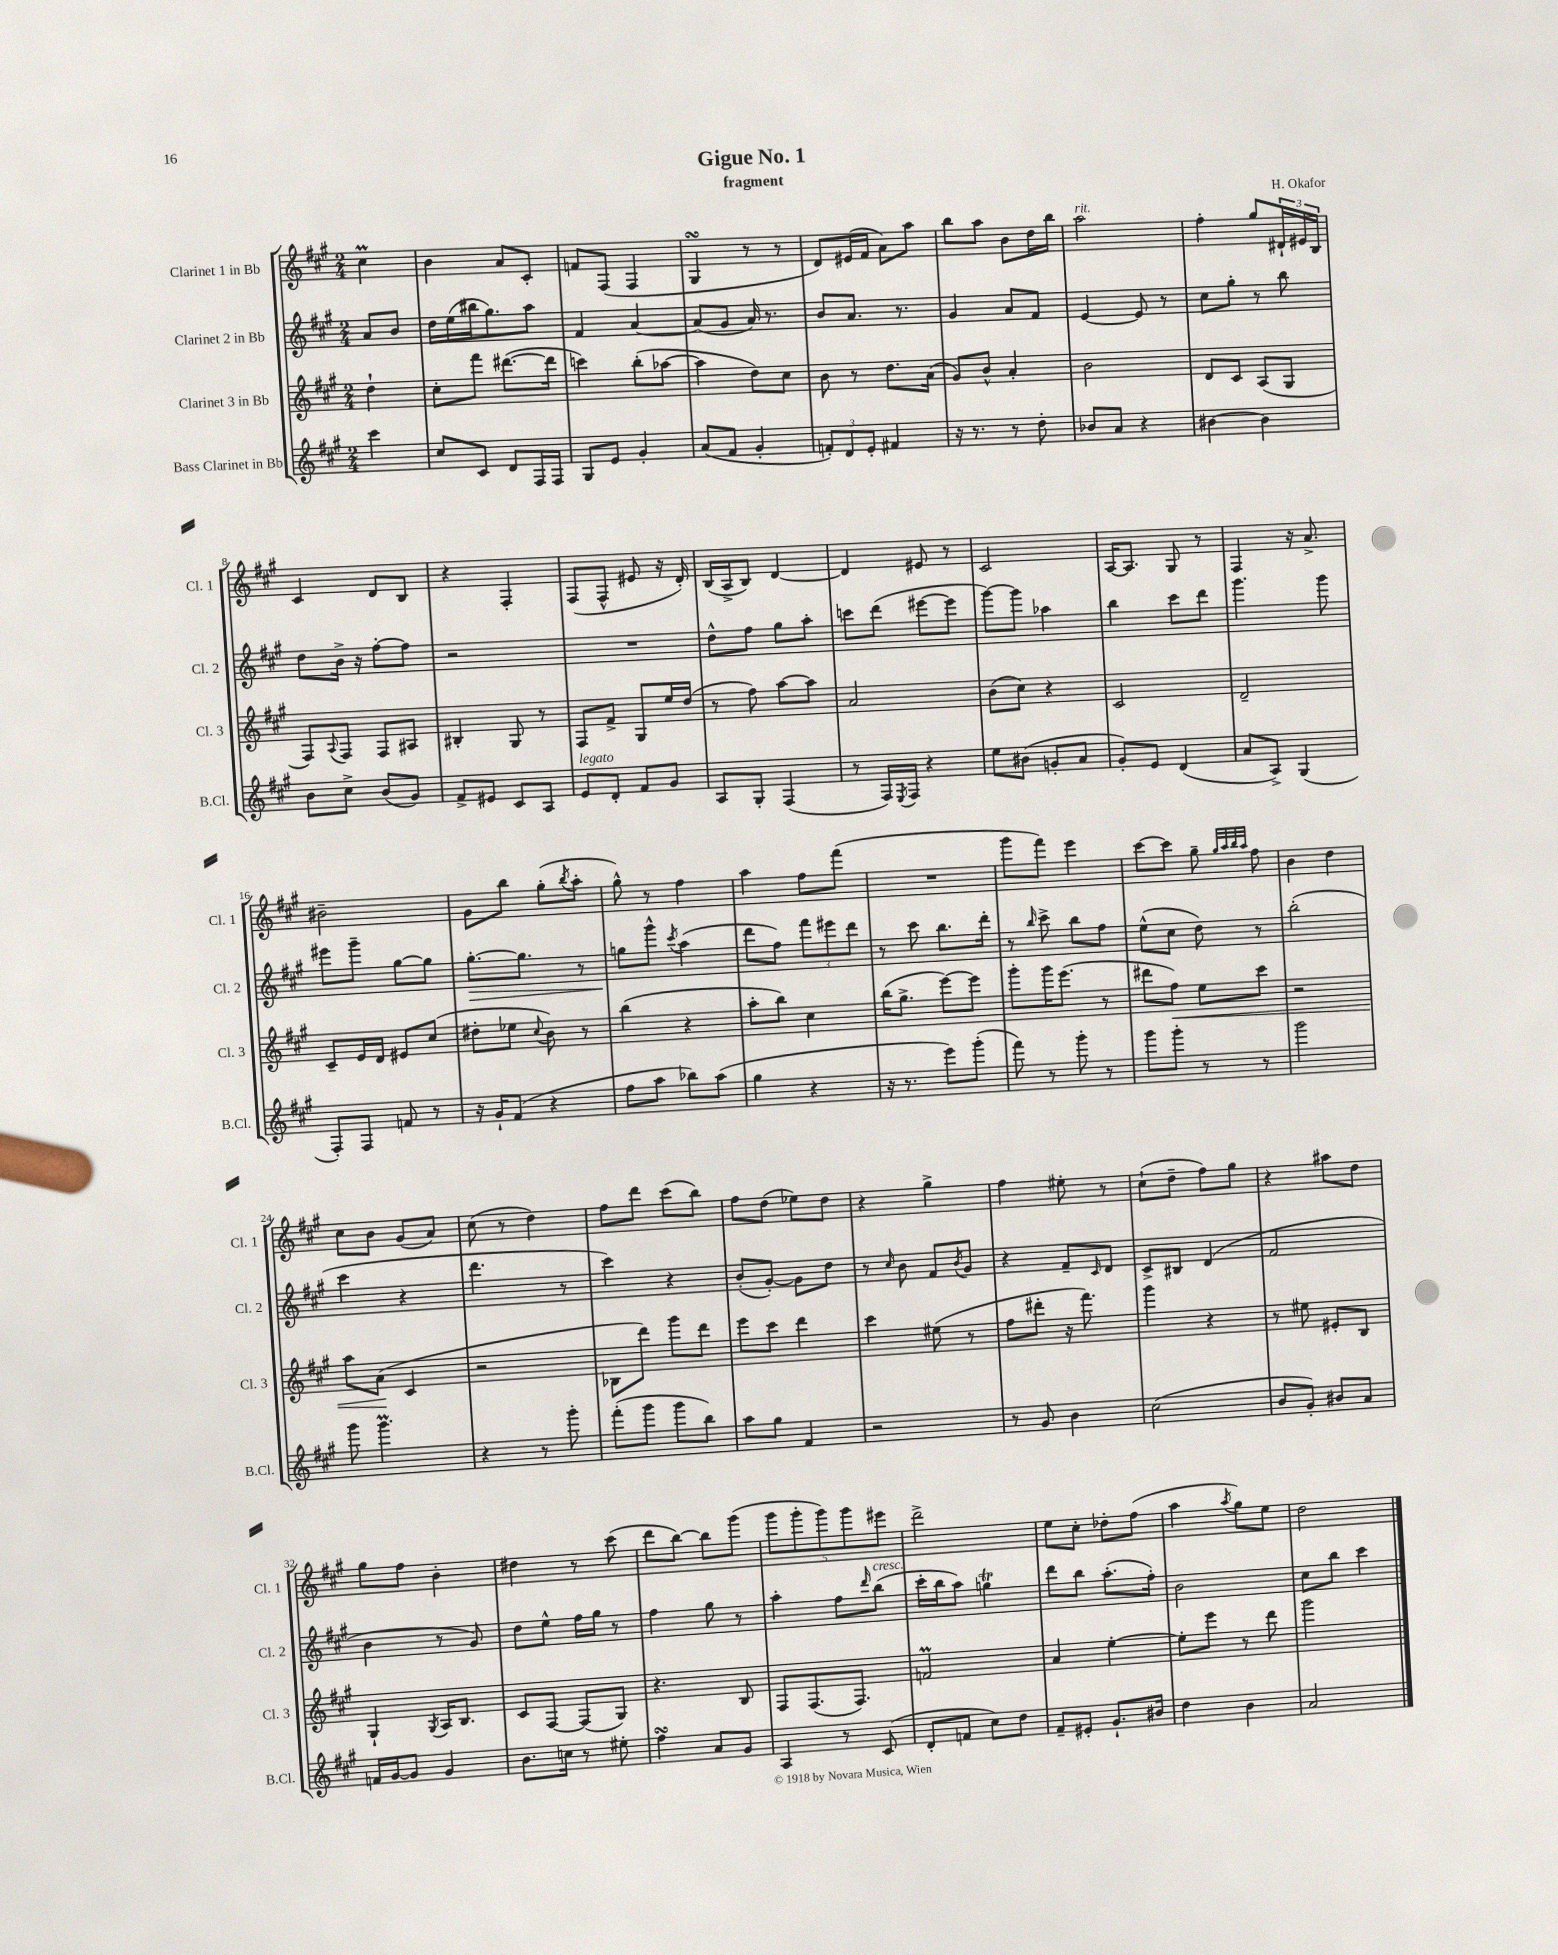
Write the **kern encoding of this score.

**kern	**kern	**kern	**kern
*staff4	*staff3	*staff2	*staff1
*clefG2	*clefG2	*clefG2	*clefG2
*k[f#c#g#]	*k[f#c#g#]	*k[f#c#g#]	*k[f#c#g#]
*M2/4	*M2/4	*M2/4	*M2/4
4ccc#	4dd`	8a	4cc#
.	.	8b	.
=	=	=	=
8cc#	8cc#'	16dd	4b
.	.	(16ee	.
8c#	8fff#	16bb#	.
.	.	8.gg#)	.
8d	([8.ddd#	.	8a
16F#	.	8aa	8c#'
16F#	16ddd#]	.	.
=	=	=	=
8G#	4ccc)	4f#	8f
8e	.	.	(8F#
4g#'	(8bb'	[4a	4F#
.	[8aa-	.	.
=	=	=	=
(8a	4aa-]	(8a]	4G#
8f#	.	8g#	.
4g#'	8dd)	16a)	8r
.	.	8.r	.
.	8cc#	.	8r
=	=	=	=
12f')	8b	8b	8d)
12d	.	.	.
.	8r	8.a	(16e#
12e'	.	.	.
.	.	.	16f#
4f#	8.dd	.	8a)
.	.	8.r	.
.	.	.	8aa
.	(16a	.	.
=	=	=	=
16r	8g#)	4g#	8bb
8.r	.	.	.
.	8b^^	.	8aa
8r	4a'	8a	8b
8dd'	.	8f#	16dd
.	.	.	16bb
=	=	=	=
8b-	2b	[4e	2aa
8a	.	.	.
4r	.	8e]	.
.	.	8r	.
=	=	=	=
[4b#	8d	8cc#	4ff#'
.	8c#	8gg#'	.
4b#]	(8A	8r	8gg#
.	8G#	8bb	24d#`
.	.	.	24e#
.	.	.	24B
=	=	=	=
8b	8F#)	8dd	4c#
.	8qqA	.	.
8cc#^	8F#	16b^	.
.	.	16r	.
(8b	8F#	[8ff#'	8d
8g#)	8A#	8ff#]	8B
=	=	=	=
8f#^	4B#'	2r	4r
8e#	.	.	.
8c#	8G#	.	4F#'
8A	8r	.	.
=	=	=	=
8e	8F#	2r	(8F#
8d'	8f#^	.	8F#^^
8f#	8G#	.	8e#
8g#	16ee	.	16r
.	(16dd	.	16d')
=	=	=	=
8A	8r	8dd^^	(16B
.	.	.	16A^
8G#'	8ff#)	8ff#	8B)
(4F#	[8aa	8gg#	[4d
.	8aa]	8aa'	.
=	=	=	=
8r	2a	8ccc	4d]
16F#)	.	(8ddd	.
8qE	.	.	.
16F#	.	.	.
4r	.	[8eee#	8e#
.	.	8eee#]	8r
=	=	=	=
8ee	(8b	[8ggg#)	2c#
(8b#	8cc#)	8ggg#]	.
8g'	4r	4aa-	.
8a	.	.	.
=	=	=	=
8g#')	2c#	4bb	[16A
.	.	.	8.A]
8e	.	.	.
(4d	.	8ccc#	8G#
.	.	8ddd	8r
=	=	=	=
8a	2d~	4.ggg#	4F#
8A^)	.	.	.
(4G#	.	.	16r
.	.	.	8.a^
.	.	8ggg#	.
=	=	=	=
8F#')	8c#~	8eee#	2b#~
8F#	16e	8ggg#~	.
.	16d	.	.
8f	8e#	[8gg#	.
8r	(8cc#	8gg#]	.
=	=	=	=
16r	8dd#'	[8.gg#'	8g#
16g#`	.	.	.
(8f#	8ee-	.	8bb
.	.	8.gg#]	.
.	8qqcc#	.	.
4r	8b)	.	(8gg#'
.	.	.	8qbb
.	8r	8r	8aa'
=	=	=	=
8ff#	(4bb	8gg	8gg#^^)
8aa	.	8ggg#^^	8r
.	.	8qccc#	.
8bb-)	4r	(4aa	4ff#
(8aa	.	.	.
=	=	=	=
4gg#	8aa'	8ddd	4aa
.	8bb)	8ff#)	.
4r	4cc#	12fff#	8ff#
.	.	12eee#	.
.	.	.	(8fff#
.	.	12ddd	.
=	=	=	=
16r	(16bb	8r	2r
8.r	8.gg#^	.	.
.	.	8ccc#	.
8eee)	[8eee)	8.bb	.
(8ggg#'	8eee]	.	.
.	.	16ddd'	.
=	=	=	=
8fff#)	8ggg#'	8r	8ggg#
.	.	16qqbb	.
8r	16ggg#	8ccc#^	8fff#)
.	(8.eee	.	.
8ggg#'	.	8bb	4eee
8r	8r	8ff#	.
=	=	=	=
8ggg#	8ddd#	(8ee^^	[8ccc#
8ggg#'	8ff#)	8cc#	8ccc#]
8r	8ee	8dd)	8gg#~
.	.	.	32qqgg#
.	.	.	32qqaa
.	.	.	32qqbb
.	.	.	32qqaa
8r	8ccc#	8r	8ff#
=	=	=	=
2ggg#	2r	(2bb'	4b
.	.	.	4dd
=	=	=	=
8ggg#	8aa	4ccc#	8cc#
4.ggg#	(8a	.	8b
.	4c#	4r	(8g#
.	.	.	8a)
=	=	=	=
4r	2r	4.ddd	(8cc#
.	.	.	8r
8r	.	.	4dd)
8ggg#'	.	8r	.
=	=	=	=
(8fff#'	8B-	4ccc#)	8ff#
8ggg#	8ddd)	.	8ddd
8ggg#	8ggg#	4r	(8ccc#
8bb)	8ddd	.	8bb)
=	=	=	=
8aa	8eee	(8b'	8ff#
8gg#	8ccc#	[8g#')	(8dd
4f#	4ddd	8g#]	8ee-)
.	.	8dd	8dd
=	=	=	=
2r	4ccc#	8r	4r
.	.	16qqcc#	.
.	.	8b	.
.	(8ee#	8f#	4gg#^
.	.	8qb	.
.	8r	8g#	.
=	=	=	=
8r	8ff#	4r	4ff#
8g#	8ddd#'	.	.
4b	16r	8f#~	8ee#'
.	8.fff#)	.	.
.	.	16qqc#	.
.	.	8d	8r
=	=	=	=
(2cc#	4ggg#	8c#^	(8cc#`
.	.	8B#	8dd~
.	4r	(4d	8ff#)
.	.	.	8gg#
=	=	=	=
8b	8r	2f#	4r
8g#')	8ee#	.	.
8b#	8e#'	.	8aa#
8a	8B	.	8dd
=	=	=	=
16f	4G#`	4b	8gg#
[16g#	.	.	.
8g#]	.	.	8ff#
.	8qG#	.	.
4g#	16A	8r	4b'
.	8.B	.	.
.	.	8g#)	.
=	=	=	=
8.b	8c#	8dd	4dd#
.	[8F#	8ee^^	.
16cc	.	.	.
8r	(8F#]	16ff#	8r
.	.	16gg#	.
8ee#'	8G#)	8r	(8ccc#
=	=	=	=
4ff#	4.r	4ff#	8ddd
.	.	.	[8bb)
8a	.	8gg#	8bb]
8g#	8B	8r	(8ggg#
=	=	=	=
4A	8F#	4aa'	10ggg#
.	.	.	10ggg#'
.	(8.F#	.	.
.	.	.	10ggg#)
8r	.	8ff#	.
.	.	.	10ggg#
.	8.F#)	.	.
.	.	16qqddd	.
(8c#	.	(8bb	.
.	.	.	10eee#
=	=	=	=
8d'	2f	16ccc#'	2ddd^
.	.	16bb	.
8f	.	8aa)	.
8cc#)	.	4gg	.
8dd	.	.	.
=	=	=	=
8f#~	4a	8ddd	8ee
8e#'	.	8bb	8cc#'
8.g#`	[4ee'	(8.aa'	8dd-'
.	.	.	(8ff#
16b#	.	16ff#')	.
=	=	=	=
4dd	8ee']	2b	4aa
.	8eee	.	.
.	.	.	8qaa
4b	8r	.	8gg#)
.	8ddd	.	8ee
=	=	=	=
2a	2ggg#	8cc#	2dd
.	.	8bb	.
.	.	4ccc#	.
==	==	==	==
*-	*-	*-	*-
